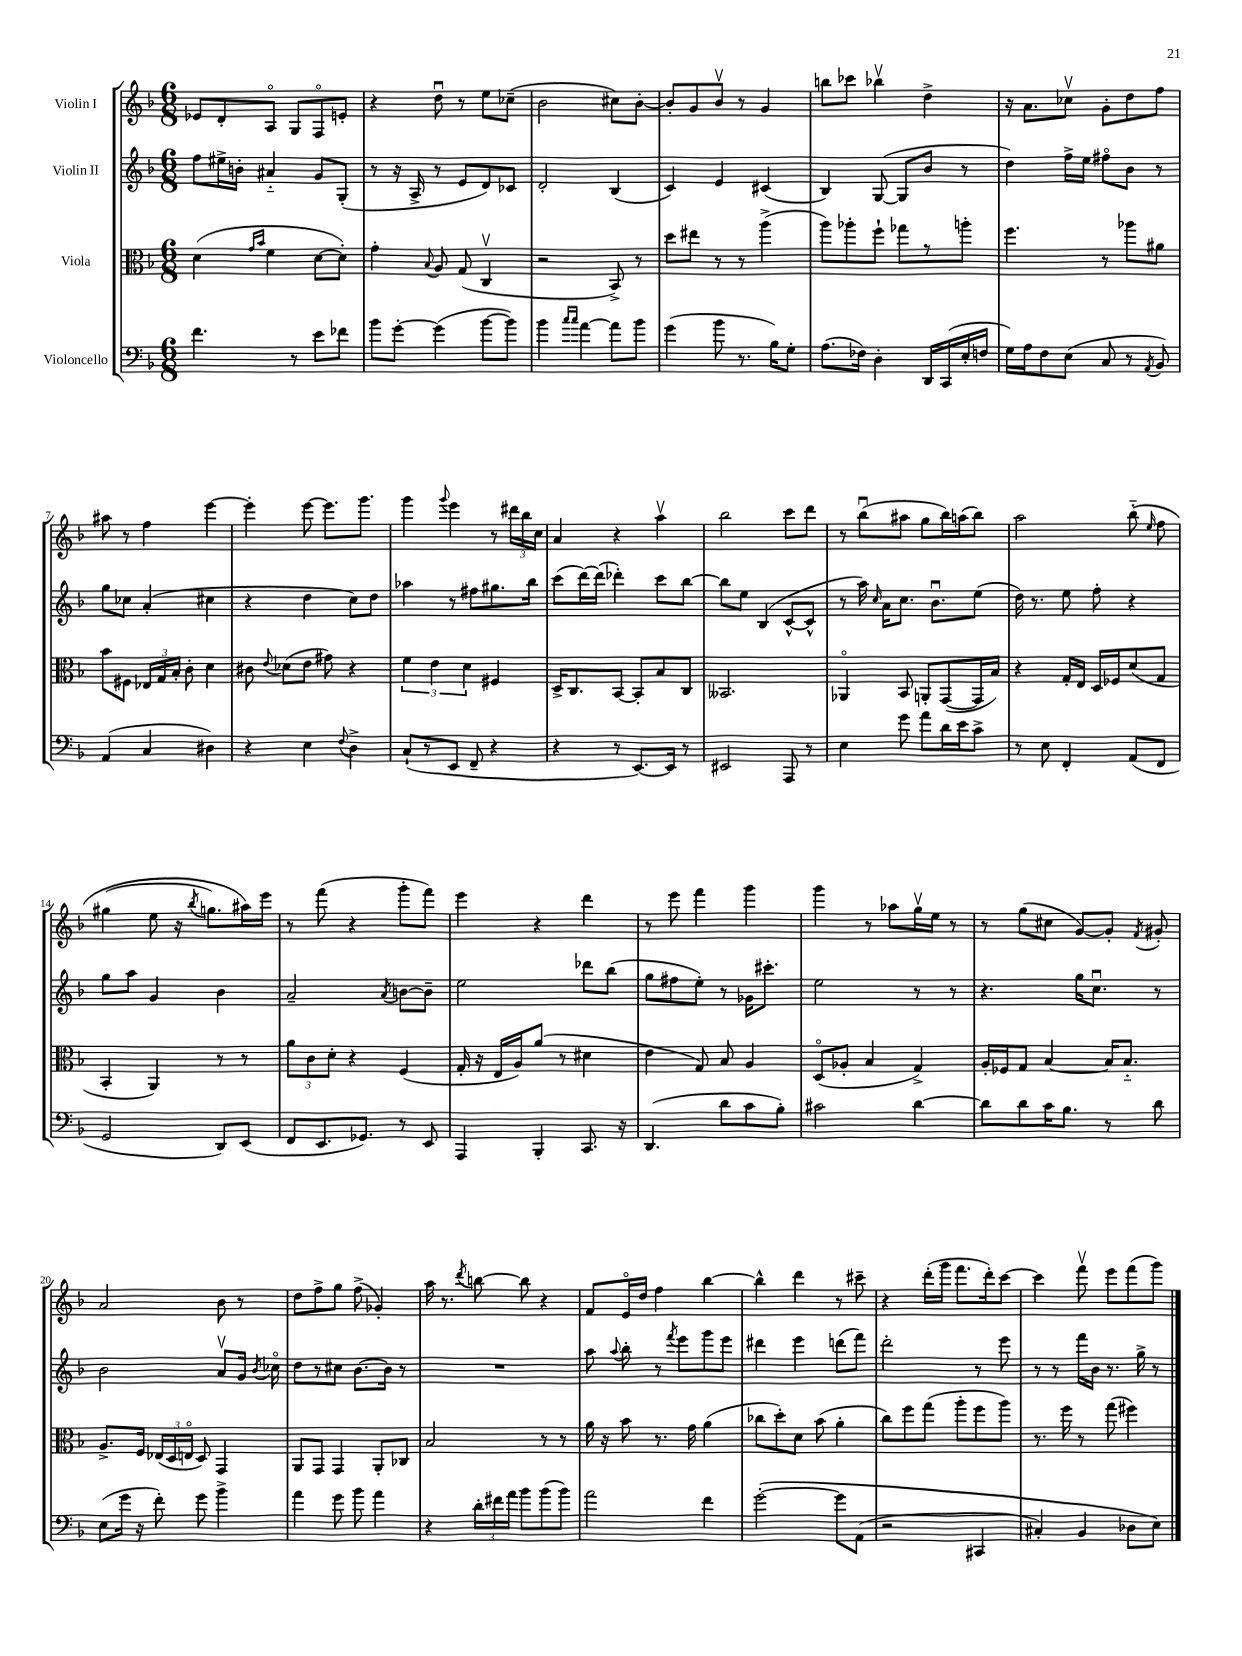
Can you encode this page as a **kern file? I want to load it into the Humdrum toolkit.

**kern	**kern	**kern	**kern
*staff4	*staff3	*staff2	*staff1
*clefF4	*clefC3	*clefG2	*clefG2
*k[b-]	*k[b-]	*k[b-]	*k[b-]
*M6/8	*M6/8	*M6/8	*M6/8
4.f	(4d	8ff	8e-
.	.	16ee#^	8d'
.	.	16b'	.
.	16qqg	.	.
.	16qqb-	.	.
.	4f	4a#'~	8Ao
8r	.	.	8G
8e	[8d	8g	8Fo
8f-	8d'])	(8G'	8e'
=	=	=	=
8b-	4g'	8r	4r
[8g'	.	16r	.
.	.	16A^	.
.	8qqB-	.	.
(4g]	8A	8r	8ddu
.	(8G	8e	8r
[8b-	4Cv	8d)	8ee
8b-])	.	8c-	(8cc-~
=	=	=	=
4b-	2r	2d'	2b-
16qqcc	.	.	.
16qqcc	.	.	.
[4a	.	.	.
8a]	8BB-^)	(4B-	8cc#)
8b-	8r	.	[8b-'
=	=	=	=
(4g	8dd	4c)	8b-']
.	8ee#	.	8g
8b-	8r	4e	8b-v
8.r	8r	.	8r
.	(4aa^	(4c#	4g
16B-)	.	.	.
8G'	.	.	.
=	=	=	=
(8.A	8aa)	4B-)	8bb
.	8aa-'	.	8ccc-
16F-)	.	.	.
4D'	8ff`	([8G	4bb-v
.	8gg-	8G]	.
16DD	8r	8b-	4dd^
(16CC	.	.	.
16E'	8aa'	8r	.
16F	.	.	.
=	=	=	=
16G)	4.ff	4dd)	16r
16A	.	.	8.a
8F	.	.	.
(8E	.	16ff^	8cc-v
.	.	16ee	.
8C	8r	8ff#o	8g'
8r	8aa-	8b-	8dd
8qAA	.	.	.
8BB-)	8a#	8r	8ff
=	=	=	=
(4AA	8b-	8gg	8aa#
.	8F#	8cc-	8r
4C	24E-	(4a'	4ff
.	24G	.	.
.	24B-'	.	.
.	8c'	.	.
4D#)	4d	4cc#	[4eee
=	=	=	=
4r	8c#	4r	4eee']
.	8qqe	.	.
.	(8d-	.	.
4E	8e	4dd	[8eee
.	8g#)	.	8.eee]
8qqF	.	.	.
4D^	4r	8cc)	.
.	.	.	8.ggg
.	.	8dd	.
=	=	=	=
(8C`	6f	4aa-	4ggg
8r	.	.	.
.	6e	.	.
.	.	.	8qqggg
8EE	.	8r	4eee
.	6d	.	.
8FF~	.	8ff#	.
4r	4F#	8.gg#	8r
.	.	.	24ddd#
.	.	.	24bb-
.	.	16bb-	.
.	.	.	24cc
=	=	=	=
4r	16D^	(8ccc	4a
.	8.C	.	.
.	.	[16ddd)	.
.	.	(16ddd]	.
8r	[8BB-	4ddd-')	4r
[8.EE)	8BB-']	.	.
.	8B-	8ccc	4aav
16EE]	.	.	.
8r	8C	[8bb-	.
=	=	=	=
2EE#	2.BB--	8bb-]	2bb-
.	.	8ee	.
.	.	(4B-	.
8AAA	.	[8c^^	8ccc
8r	.	8c^^]	8ddd
=	=	=	=
4E	4AA-o	8r	8r
.	.	16aa)	(8bb-u
.	.	16qqcc	.
.	.	16a	.
8g	8BB-	8.cc	8aa#
8a	8AA'	.	8gg
.	.	8.b-u	.
16d	([8GG	.	16bb-)
16e	.	.	(16aa
8c^	16GG]	(8ee	8bb-)
.	16B-)	.	.
=	=	=	=
8r	4r	16dd)	2aa
.	.	8.r	.
8E	.	.	.
4FF'	16G'	8ee	.
.	16E	.	.
.	16D	8ff'	.
.	16F-	.	.
(8AA	(8d	4r	&(8bb-'~
.	.	.	16qqee
8FF	8G	.	8ff
=	=	=	=
2GG	4BB-'	8gg	(4gg#
.	.	8aa	.
.	4AA)	4g	8ee
.	.	.	16r
.	.	.	8qbb-
.	.	.	8.gg)
8DD)	8r	4b-	.
(8EE	8r	.	16aa#&)
.	.	.	16eee
=	=	=	=
8FF	12a	2a~	8r
.	12c	.	.
8.EE	.	.	(8fff
.	12d'	.	.
.	4r	.	4r
8.GG-)	.	.	.
.	.	8qa	.
8r	(4F	[8b	8ggg'
8EE	.	8b~]	8fff)
=	=	=	=
4AAA	16G'	2ee	4eee
.	16r	.	.
.	16E	.	.
.	16A)	.	.
4BBB-'	(8a	.	4r
.	8r	.	.
8.CC	4d#	8ddd-	4ddd
.	.	(8bb-	.
16r	.	.	.
=	=	=	=
(4.DD	4e	8gg	8r
.	.	8ff#	8eee
.	8G)	8ee')	4fff
8d	8B-	8r	.
8c	4A	16g-	4ggg
.	.	8.ccc#'	.
8B-')	.	.	.
=	=	=	=
2c#	(8Do	2ee	4ggg
.	8A-'	.	.
.	4B-	.	8r
.	.	.	8aa-
[4d	4G^)	8r	16ggv
.	.	.	16ee
.	.	8r	8r
=	=	=	=
8d]	16A'	4.r	8r
.	16F-	.	.
8d	8G	.	(8gg
16c	[4B-	.	8cc#
8.B-	.	.	.
.	.	16gg	[8g)
.	.	8.ccu	.
8r	16B-]	.	8g']
.	8.B-'~	.	.
.	.	.	8qf
8d	.	8r	8g#'
=	=	=	=
(8E	8.A^	2b-	2a
16g	.	.	.
16r	16F	.	.
8f')	(24E-	.	.
.	24D	.	.
.	24Eo	.	.
8g	8D)	.	.
4b-^	4GG	8av	8b-
.	.	16g	8r
.	.	8qb-	.
.	.	16cc-o	.
=	=	=	=
4a	8AA	8dd	8dd
.	8GG	8r	8ff^
8g	4GG	8cc#	8gg
8b-	.	[8.b-	(8ff^
4a	8AA'	.	4g-')
.	.	16b-]	.
.	8C-	8r	.
=	=	=	=
4r	2B-	2.r	16aa
.	.	.	8.r
.	.	.	8qddd
24d'	.	.	[8bb
24f#	.	.	.
24a	.	.	.
8b-	.	.	8bb]
(8b-	8r	.	4r
8b-)	8r	.	.
=	=	=	=
2a	16a	8aa	8f
.	16r	.	.
.	.	8qqaa	.
.	8b-	8bb-'	16eo
.	.	.	16dd
.	8.r	8r	4ff
.	.	8qfff	.
.	.	8eee	.
.	16g	.	.
4f	(4a	8ggg	[4bb-
.	.	8eee	.
=	=	=	=
&([2g'	8cc-	4ddd#	4bb-^^]
.	8dd')	.	.
.	8d	4eee	4ddd
.	(8b-	.	.
8g]	4a'	(8ddd	8r
(8AA	.	8fff)	8ccc#~
=	=	=	=
2r	8cc)	2ddd'	4r
.	8ff	.	.
.	(8gg	.	(16ddd'
.	.	.	16ggg
.	8aa'	.	8.fff
4CC#	8ff	8r	.
.	.	.	16ddd')
.	8aa)	8eee	[8ccc
=	=	=	=
4C#')	8.r	8r	4ccc]
.	.	8r	.
.	16ff	.	.
4BB-	8r	16fff	8fffv
.	.	16b-	.
.	(8gg	8.r	8eee
8D-	4ff#)	.	(8fff
.	.	16gg^	.
8E&)	.	8r	8ggg)
==	==	==	==
*-	*-	*-	*-
